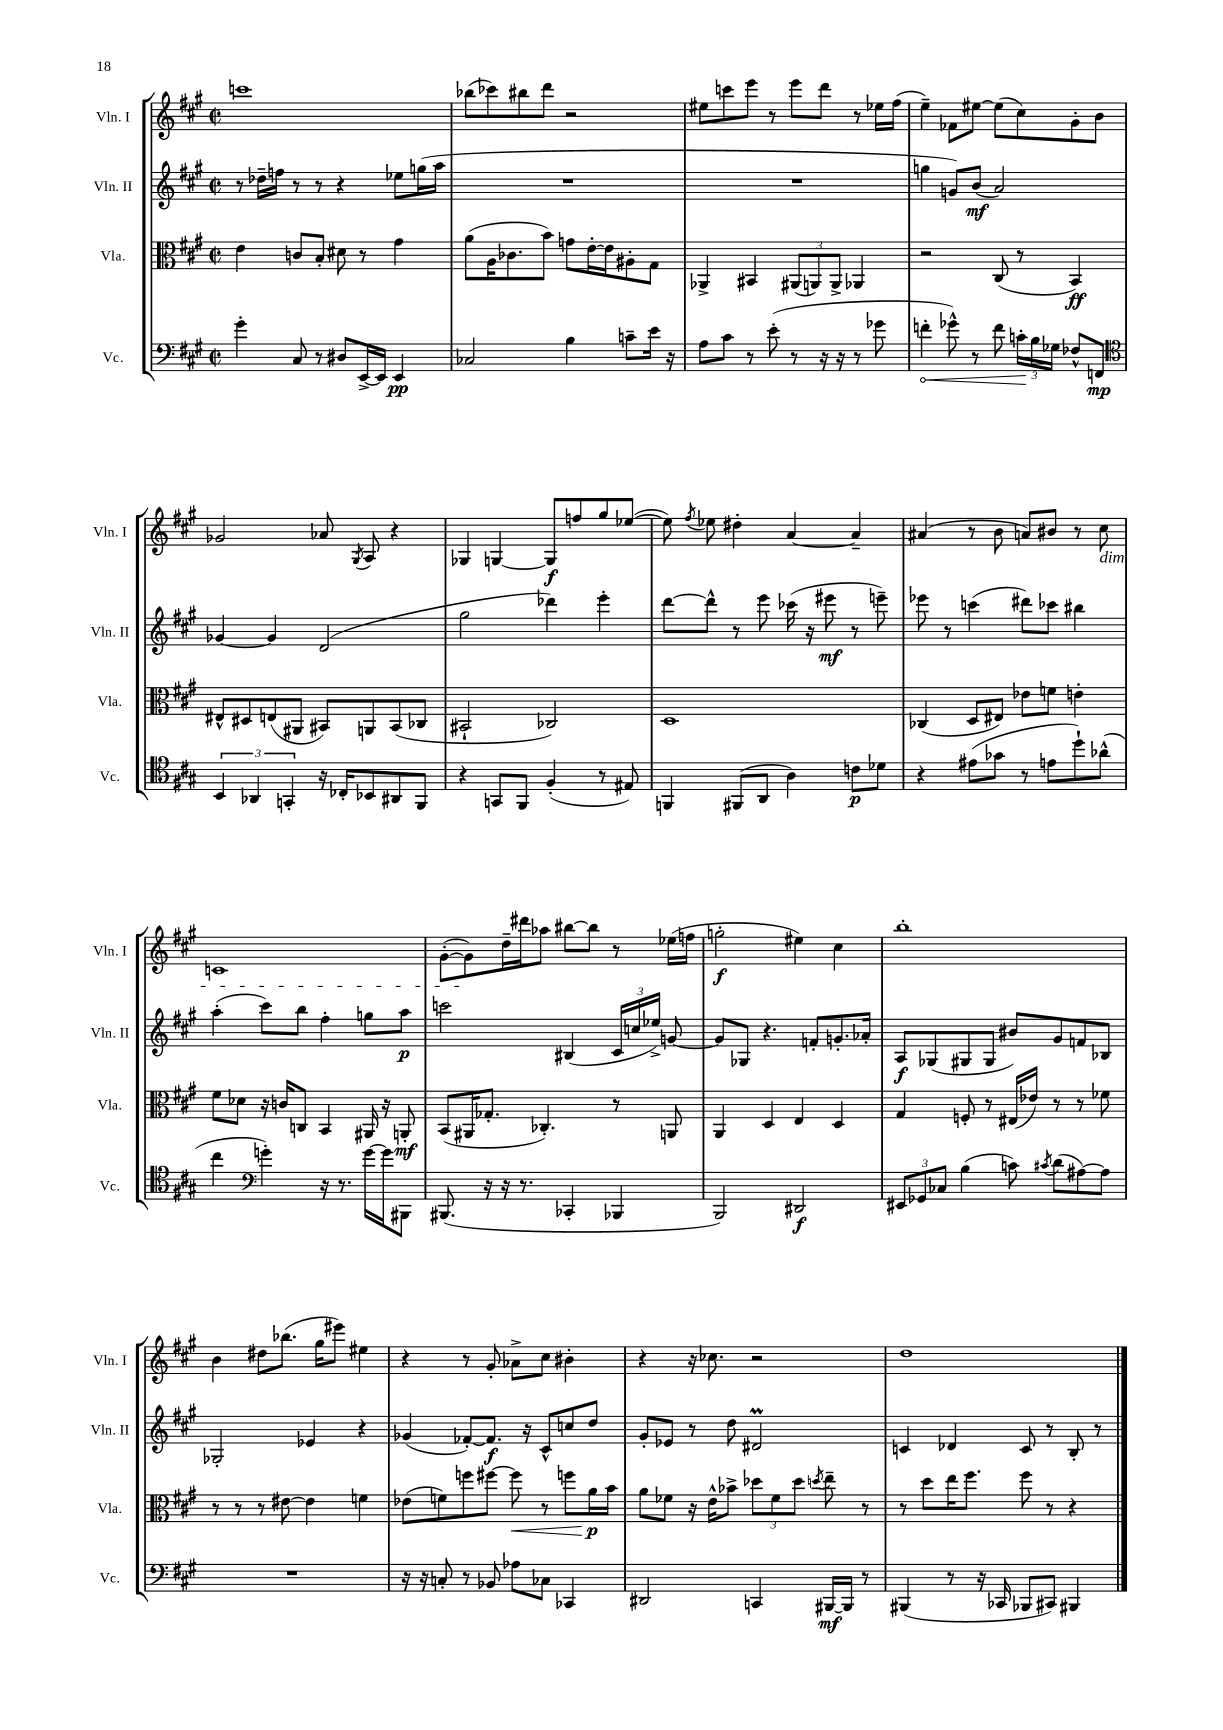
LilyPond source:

<<
\new StaffGroup <<
\new Staff = "s0" \with { instrumentName = "Vln. I" shortInstrumentName = "Vln. I" } {
    \clef treble \key a \major \defaultTimeSignature \time 2/2
    \autoBeamOff c'''1 |
    bes''8[( ces'''8) bis''8 d'''8] r2 |
    eis''8[ c'''8 e'''8] r8 e'''8[ d'''8] r8 ees''16[ fis''16]( |
    e''4--) fes'8[ eis''8]~ eis''8[( cis''8) gis'8-. b'8] |
    ges'2 aes'8 \acciaccatura { gis8 } a8 r4 |
    ges4 g4~ g8[\f f''8 gis''8 ees''8]~( |
    ees''8) \acciaccatura { fis''8 } ees''8 dis''4-. a'4~ a'4-- |
    ais'4( r8 b'8 a'8[) bis'8] r8 cis''8\dim |
    c'1 |
    gis'8[~-.( gis'8\!) d''16-- dis'''16 aes''8] bis''8[~ bis''8] r8 ees''16[( f''16] |
    g''2-.\f eis''4) cis''4 |
    b''1-. |
    b'4 dis''8[ bes''8.]( gis''16[ eis'''8]) eis''4 |
    r4 r8 gis'8-. aes'8[-> cis''8] bis'4-. |
    r4 r16 ces''8. r2 |
    d''1 \bar "|." |
}
\new Staff = "s1" \with { instrumentName = "Vln. II" shortInstrumentName = "Vln. II" } {
    \clef treble \key a \major \defaultTimeSignature \time 2/2
    \autoBeamOff r8 des''16[-- f''16] r8 r8 r4 ees''8[ g''16( a''16] |
    R1 |
    R1 |
    g''4 g'8[) b'8]\mf( a'2) |
    ges'4~ ges'4 d'2( |
    gis''2 des'''4) e'''4-. |
    d'''8[~ d'''8]-^ r8 e'''8 ces'''16( r16 eis'''8\mf r8 e'''8--) |
    ees'''8 r8 c'''4( dis'''8[) ces'''8] bis''4 |
    a''4-.( cis'''8[) b''8] fis''4-. g''8[ a''8]\p |
    c'''2 bis4( \tuplet 3/2 { cis'16[ c''16 ees''16]->) } g'8~ |
    g'8[ ges8] r4. f'8[-. g'8.-. aes'16]-. |
    a8[\f ges8( gis8 gis8] bis'8[) gis'8 f'8 bes8] |
    ges2-. ees'4 r4 |
    ges'4( fes'8[~-.) fes'8.]\f r16 cis'8[-^ c''8 d''8] |
    gis'8[-. ees'8] r8 d''8 dis'2\prall |
    c'4 des'4 c'8 r8 b8-. r8 \bar "|." |
}
\new Staff = "s2" \with { instrumentName = "Vla." shortInstrumentName = "Vla." } {
    \clef alto \key a \major \defaultTimeSignature \time 2/2
    \autoBeamOff e'4 c'8[ b8]-. dis'8 r8 gis'4 |
    a'8[( a16 ces'8. b'8]) g'8[ e'16~-. e'16 ais8-. gis8] |
    aes,4-> bis,4 \tuplet 3/2 { ais,8[( a,8) a,8]-> } aes,4 |
    r2 cis8( r8 b,4\ff) |
    eis8[-^ dis8 e8( ais,8] bis,8[) a,8 bis,8( ces8] |
    bis,2-! ces2) |
    d1 |
    ces4( d8[ eis8]) ees'8[ f'8] e'4-. |
    fis'8[ des'8] r16 c'16[ c8] b,4 ais,16 r16 a,8-.\mf |
    b,8[( ais,16 ges8.]-. ces4.-.) r8 a,8 |
    a,4 d4 e4 d4 |
    gis4 f8-. r8 eis16[( ees'16]) r8 r8 fes'8 |
    r8 r8 r8 eis'8~ eis'4 f'4 |
    ees'8[( f'8) f''8 fis''8]~ fis''8\< r8 f''8[ a'16\p\! b'16] |
    a'8[ fes'8] r16 e'16[-^ bes'8]-> \tuplet 3/2 { des''8[ fes'8 des''8] } \acciaccatura { d''8 } e''8-- r8 |
    r8 d''8[ e''16 fis''8.] fis''8 r8 r4 \bar "|." |
}
\new Staff = "s3" \with { instrumentName = "Vc." shortInstrumentName = "Vc." } {
    \clef bass \key a \major \defaultTimeSignature \time 2/2
    \autoBeamOff gis'4-. cis8 r8 dis8[ e,16~-> e,16] e,4\pp |
    ces2 b4 c'8[-- e'16] r16 |
    a8[ cis'8] r8 e'8-.( r8 r16 r16 r8 ges'8 |
    \once \override Hairpin.circled-tip = ##t f'4-.\< ges'8-^) r8 f'8 \tuplet 3/2 { c'16[-.\! b16 ges16] } fes8[-^ f,8]\mp |
    \clef tenor \tuplet 3/2 { b,4 aes,4 g,4-. } r16 ces16[-. bes,8 ais,8 fis,8] |
    r4 g,8[ fis,8] fis4-.( r8 eis8) |
    f,4 fis,8[( a,8] a4) c'8[\p des'8] |
    r4 eis'8[( ges'8] r8 e'8[ d''8-!) aes'8]-^( |
    cis''4 \clef bass g'4-.) r16 r8. g'16[~ g'16 bis,,8] |
    bis,,8.( r16 r16 r8. ces,4-. bes,,4 |
    b,,2) dis,2\f |
    \tuplet 3/2 { eis,8[ ges,8 ces8] } b4( c'8) \acciaccatura { cis'8 } d'8[( ais8~) ais8] |
    R1 |
    r16 r16 c8-. r8 bes,8 aes8[ ces8] ces,4 |
    dis,2 c,4 bis,,16[~\mf bis,,16] r8 |
    bis,,4( r8 r16 ces,16 bes,,8[ cis,8]) bis,,4 \bar "|." |
}
>>
>>
\layout { \context { \Score \remove "Bar_number_engraver" } }
